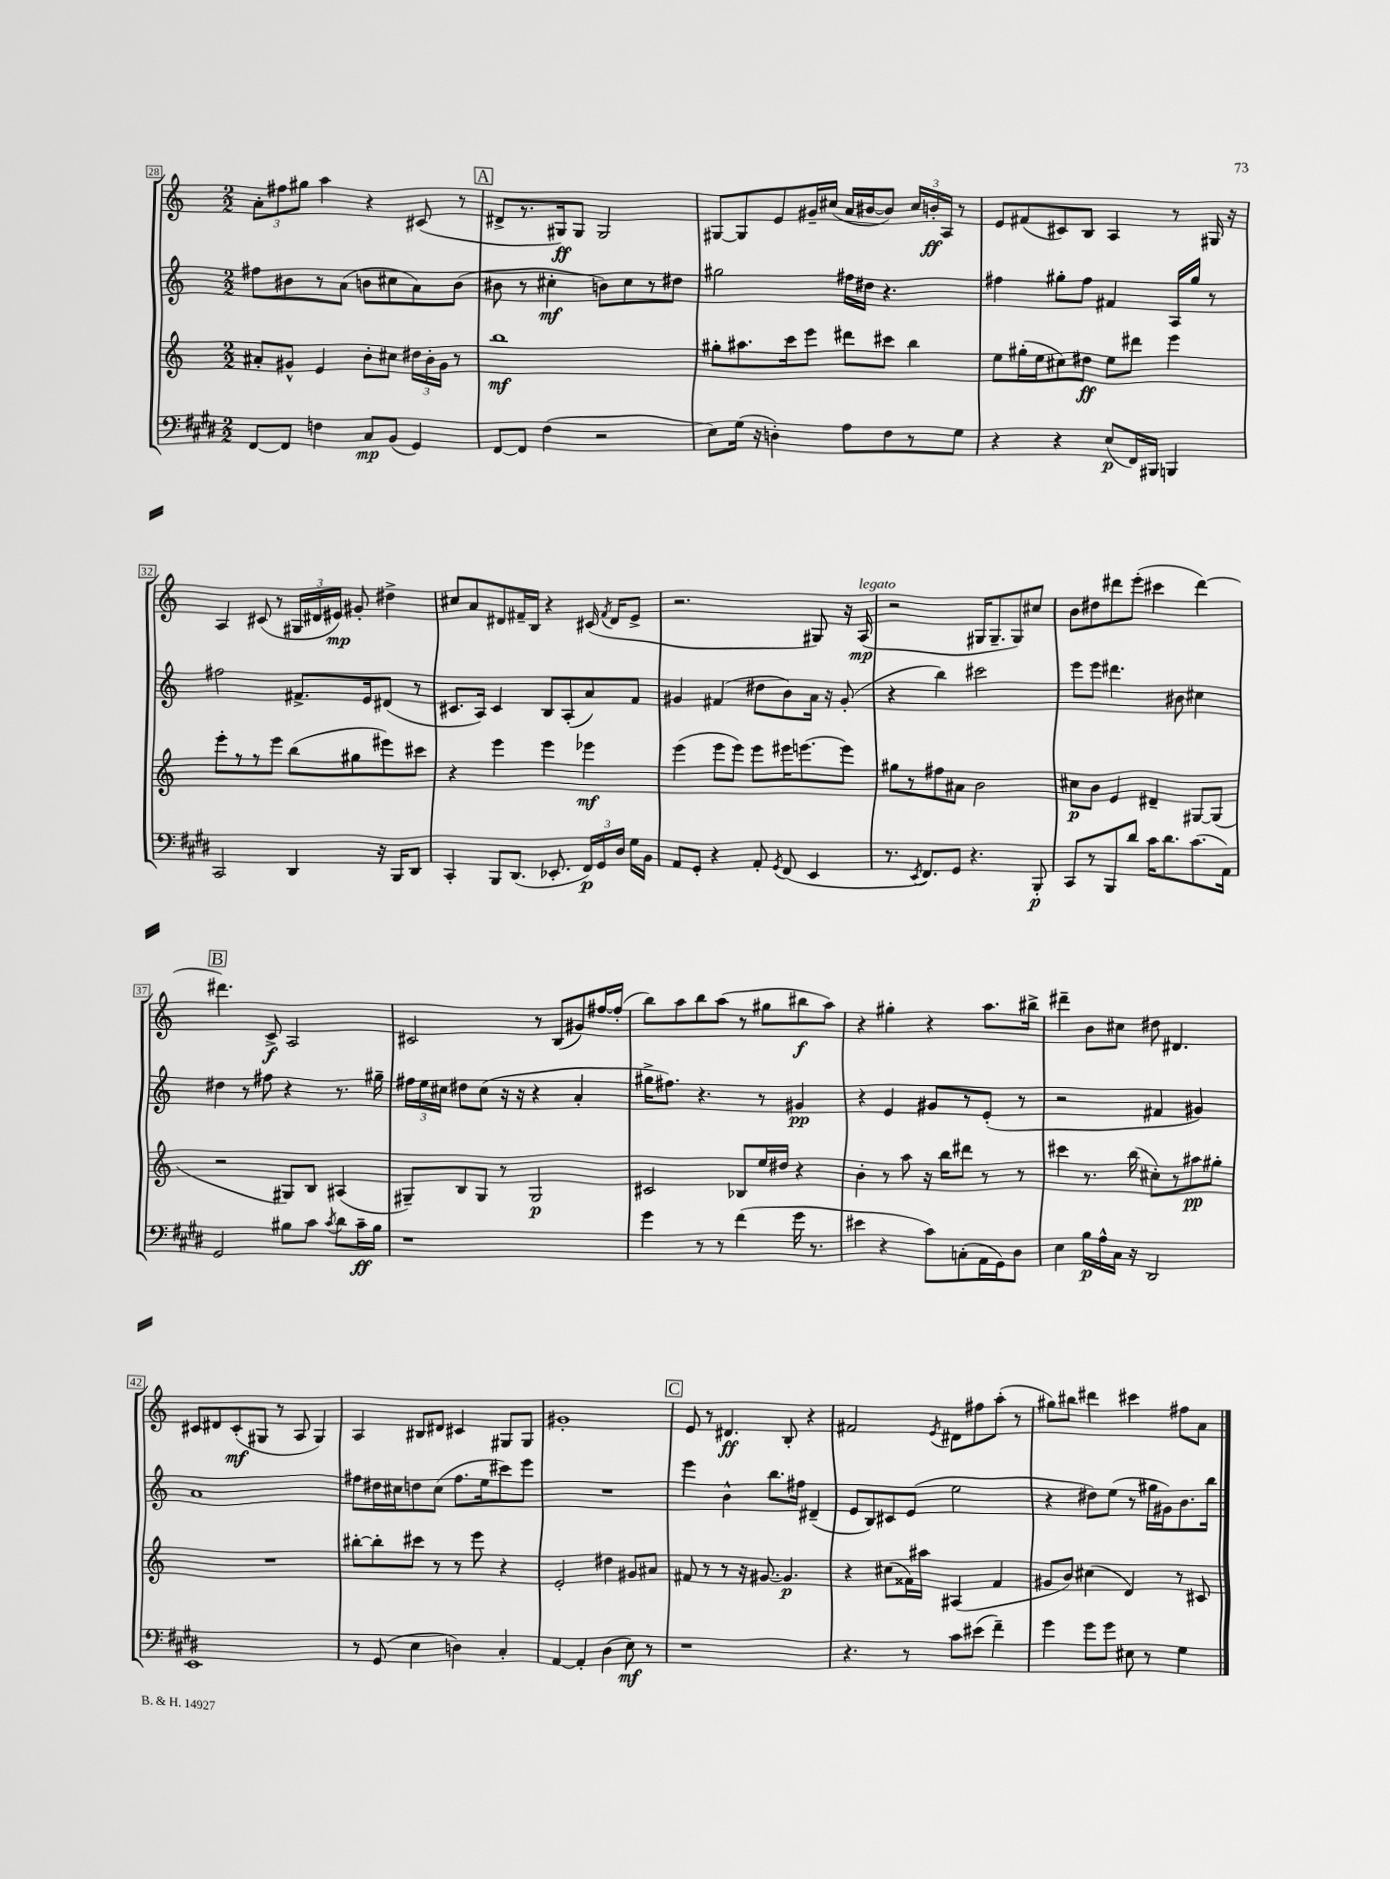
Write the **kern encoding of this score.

**kern	**kern	**kern	**kern
*staff4	*staff3	*staff2	*staff1
*clefF4	*clefG2	*clefG2	*clefG2
*k[f#c#g#d#]	*k[]	*k[]	*k[]
*M2/2	*M2/2	*M2/2	*M2/2
[8FF#/L	8a#'/L	8ff#\L	12a'\L
.	.	.	12ff#\
8FF#/]J	8g#^^/J	8b#\	.
.	.	.	12gg#\J
4F\	4e/	8r	4aa\
.	.	(8a\J	.
8C#/L	8b'\L	8b\L	4r
(8BB/J	8cc#\J	8cc#\	.
4GG#/)	24dd#\LL	8a\)	(8c#/
.	24b'\	.	.
.	24g#\JJ	.	.
.	8r	(8b\J	8r
=	=	=	=
[8FF#/L	1bb	8b#\	8d#^/L
8FF#/]J	.	8r	8.r
(4F#\	.	4cc#'\	.
.	.	.	16G#/k)
.	.	.	8G#/J
2r	.	8b\L)	2G#/
.	.	8cc#\	.
.	.	8r	.
.	.	8dd#\J	.
=	=	=	=
8E\L)	8gg#'\L	2gg#\	[8G#/L
(16G#\Jk	8.aa#\	.	8G#/]
16r	.	.	.
4D'\)	.	.	8e/
.	16ccc\k	.	.
.	8eee\J	.	16g#~/L
.	.	.	(16cc#/JJ
8A\L	8ddd#\L	16ff#\LL	16a/LL
.	.	16dd#\JJ	[16b#/J
8F#\	8ccc#\J	4.r	8b#/]J)
8r	4bb\	.	24cc#/LL
.	.	.	24b'/
.	.	.	24A/JJ
8G#\J	.	.	8r
=	=	=	=
4r	8ee\L	4ff#\	8e/L
.	(16gg#'\L	.	(8f#/
.	16ee\J	.	.
4r	8cc#\)	8gg#'\L	8c#/)
.	8dd#\J	8ff#\J	8B/J
(8E/L	8ee\L	4f#/	4A/
16FF#/L)	8ddd#\J	.	.
16BBB#/JJ	.	.	.
4BBB/	4eee\	16A/LL	8r
.	.	16gg#/JJ	.
.	.	8r	16G#/
.	.	.	16r
=	=	=	=
2CC#/	8eee'\L	2ff#\	4A/
.	8r	.	.
.	8r	.	(8c#/
.	8eee\J	.	8r
4DD#/	(8bb\L	8.f#^/L	24G#/LL
.	.	.	24d#/
.	.	.	24e#/JJ)
.	8gg#\	.	8g#'/
.	.	16e/k	.
16r	8eee#\)	(8d#/J	4dd#^\
16BBB/LK	.	.	.
8DD#/J	8ccc#\J	8r	.
=	=	=	=
4CC#'/	4r	8.c#/L	8cc#/L
.	.	.	8a/
.	.	16A/Jk)	.
8BBB/L	4eee\	4c#/	8d#/
(8.DD#/J	.	.	16f#~/L
.	.	.	16B/JJ
.	4eee\	8B/L	4r
8.EE-'/	.	.	.
.	.	(8A'/	.
24FF#/LL)	4eee-\	8a/)	(16c#/
24GG#/	.	.	.
.	.	.	8qf#/
.	.	.	16d#/LK
24D#/JJ	.	.	.
16G#\LL	.	8f/J	8e^/J
16BB\JJ	.	.	.
=	=	=	=
8AA/L	(4eee\	4g#/	2.r
8GG#'/J	.	.	.
4r	8eee\L	(4f#/	.
.	8eee\J)	.	.
8AA'/	8eee\L	8dd#\L	.
8qGG#/	.	.	.
(8FF#/	16eee#\K	8b\)	.
.	[8.eee\	.	.
4EE/	.	16a\Jk	8G#/)
.	.	16r	.
.	8eee\]J	(8g#'/	16r
.	.	.	(16A/
=	=	=	=
8.r	8gg#\L	4r	2r
.	8r	.	.
8qEE/	.	.	.
8.FF#/L)	.	.	.
.	8ff#\	4bb\)	.
8GG#/J	8a#\J	.	.
4.r	2b\	2ccc#\	16G#/LK
.	.	.	8.G#~/
.	.	.	8G#/)
8BBB'/	.	.	8cc#/J
=	=	=	=
8CC#/L	8cc#\L	8eee\L	8b\L
8r	8b\J	8eee\J	8dd#\
8BBB/	4e/	4.ddd#\	8ddd#\
8d#/J	.	.	(8eee'\J
16c#\LK	4d#~/	.	4ccc#\
8.d#\	.	.	.
.	.	8b#\	.
(8.c#\	[8G#/L	4cc#\	[4ddd#\)
.	(8G#/]J	.	.
16AA\Jk)	.	.	.
=	=	=	=
2GG#/	2r	4dd#\	4.ddd#\]
.	.	8r	.
.	.	8ff#\	8c^/
8B#\L	8G#/L)	4r	2A/
8c#\J	8B/J	.	.
8qc#/	.	.	.
8d#\L	(4A#/	8.r	.
16c#~\L	.	.	.
16B#\JJ	.	16gg#~\	.
=	=	=	=
1r	8G#~/L)	24ff#\LL	2c#/
.	.	24ee\	.
.	.	24cc#\JJ	.
.	8B/	8dd#\L	.
.	8G#/J	(8cc#\J	.
.	8r	16r	.
.	.	16r	.
.	2G#/	4r	8r
.	.	.	(8B/L
.	.	4a'/	8g#/)
.	.	.	[16ff#/L
.	.	.	(16ff#'/]JJ
=	=	=	=
4g#\	2c#/	16gg#^\LK	8bb\L)
.	.	8.ff#\J)	.
.	.	.	8aa\
8r	.	4.r	8bb\
8r	.	.	(8aa\J
(4f#\	8B-/L	.	8r
.	16ee/L	8r	8gg#\L
.	16dd#/JJ	.	.
16g#\	4r	4g#/	8bb#\
8.r	.	.	.
.	.	.	8aa\J)
=	=	=	=
4e#\	4b'\	4r	4r
4r	8r	4e/	4gg#'\
.	8aa\	.	.
8c#\L)	16r	8g#/L	4r
.	16bb\LK	.	.
(8C'\	8ddd#\J	8r	.
16AA\L	8r	(8e'/J	8.aa\L
16GG#\J)	.	.	.
8D#\J	8r	8r	.
.	.	.	16bb#^\Jk
=	=	=	=
4E\	4ccc#\	2r	4ddd#~\
16B\LL	8.r	.	8b\L
16A^^\	.	.	.
16C#\JJ	.	.	8cc#\J
16r	(16bb\	.	.
2DD#/	8cc#'\L)	4f#/	8dd#\
.	8r	.	4.d#/
.	8aa#\	4g#/)	.
.	8gg#'\J	.	.
=	=	=	=
1EE	1r	1a	8c#/L
.	.	.	8d#/
.	.	.	(8c#'/
.	.	.	8G#/J
.	.	.	8r
.	.	.	8A/
.	.	.	4G#/)
=	=	=	=
8r	[8bb#'\L	8ff#\L	4A/
(8GG#/	8bb#'\]	16dd#\L	.
.	.	16cc#\J	.
4E\	8ccc#\J	8dd\	8B#/L
.	8r	(8cc#\J	8d#/J
4D\)	8r	8.ff#\L	4c#/
.	8eee\	.	.
.	.	16ee\k	.
4C#'/	4r	8ccc#\)	8G#/L
.	.	8eee\J	8G#/J
=	=	=	=
[4AA/	2e'/	1r	1g#'
4AA'/]	.	.	.
(4D#\	4dd#\	.	.
8E\)	8g#/L	.	.
8r	8a#/J	.	.
=	=	=	=
1r	8f#/	4eee\	8e/
.	8r	.	8r
.	8r	4b^^\	4.d#/
.	16r	.	.
.	[8.g#/	.	.
.	.	8.bb\L	.
.	4.g#/]	.	8B'/
.	.	16ff#\Jk	.
.	.	(4d#~/	4r
=	=	=	=
4.r	4r	8e/L	2f#/
.	.	8B/)	.
.	(8cc#\L	8c#/	.
8r	16f##\L)	(8e/J	.
.	16aa#\JJ	.	.
.	.	.	8qe/
8c#\L	(4A#/	2ee\	8d#\L
(8e#\J	.	.	8ff#\
4f#~\)	4f##/	.	(8aa'\J
.	.	.	8r
=	=	=	=
4g#\	8g#/L	4r	8gg#\L)
.	8b/J)	.	8bb#\J
8g#\L	(4cc#\	8dd#\L)	4ddd#\
8g#\J	.	(8ee\J	.
8E#\	4d/)	8r	4ccc#\
8r	.	16gg#\LL	.
.	.	16g#\J)	.
4G#\	8r	8.b\	8ff#\L
.	8c#/	.	8a\J
.	.	16bb\Jk	.
==	==	==	==
*-	*-	*-	*-
